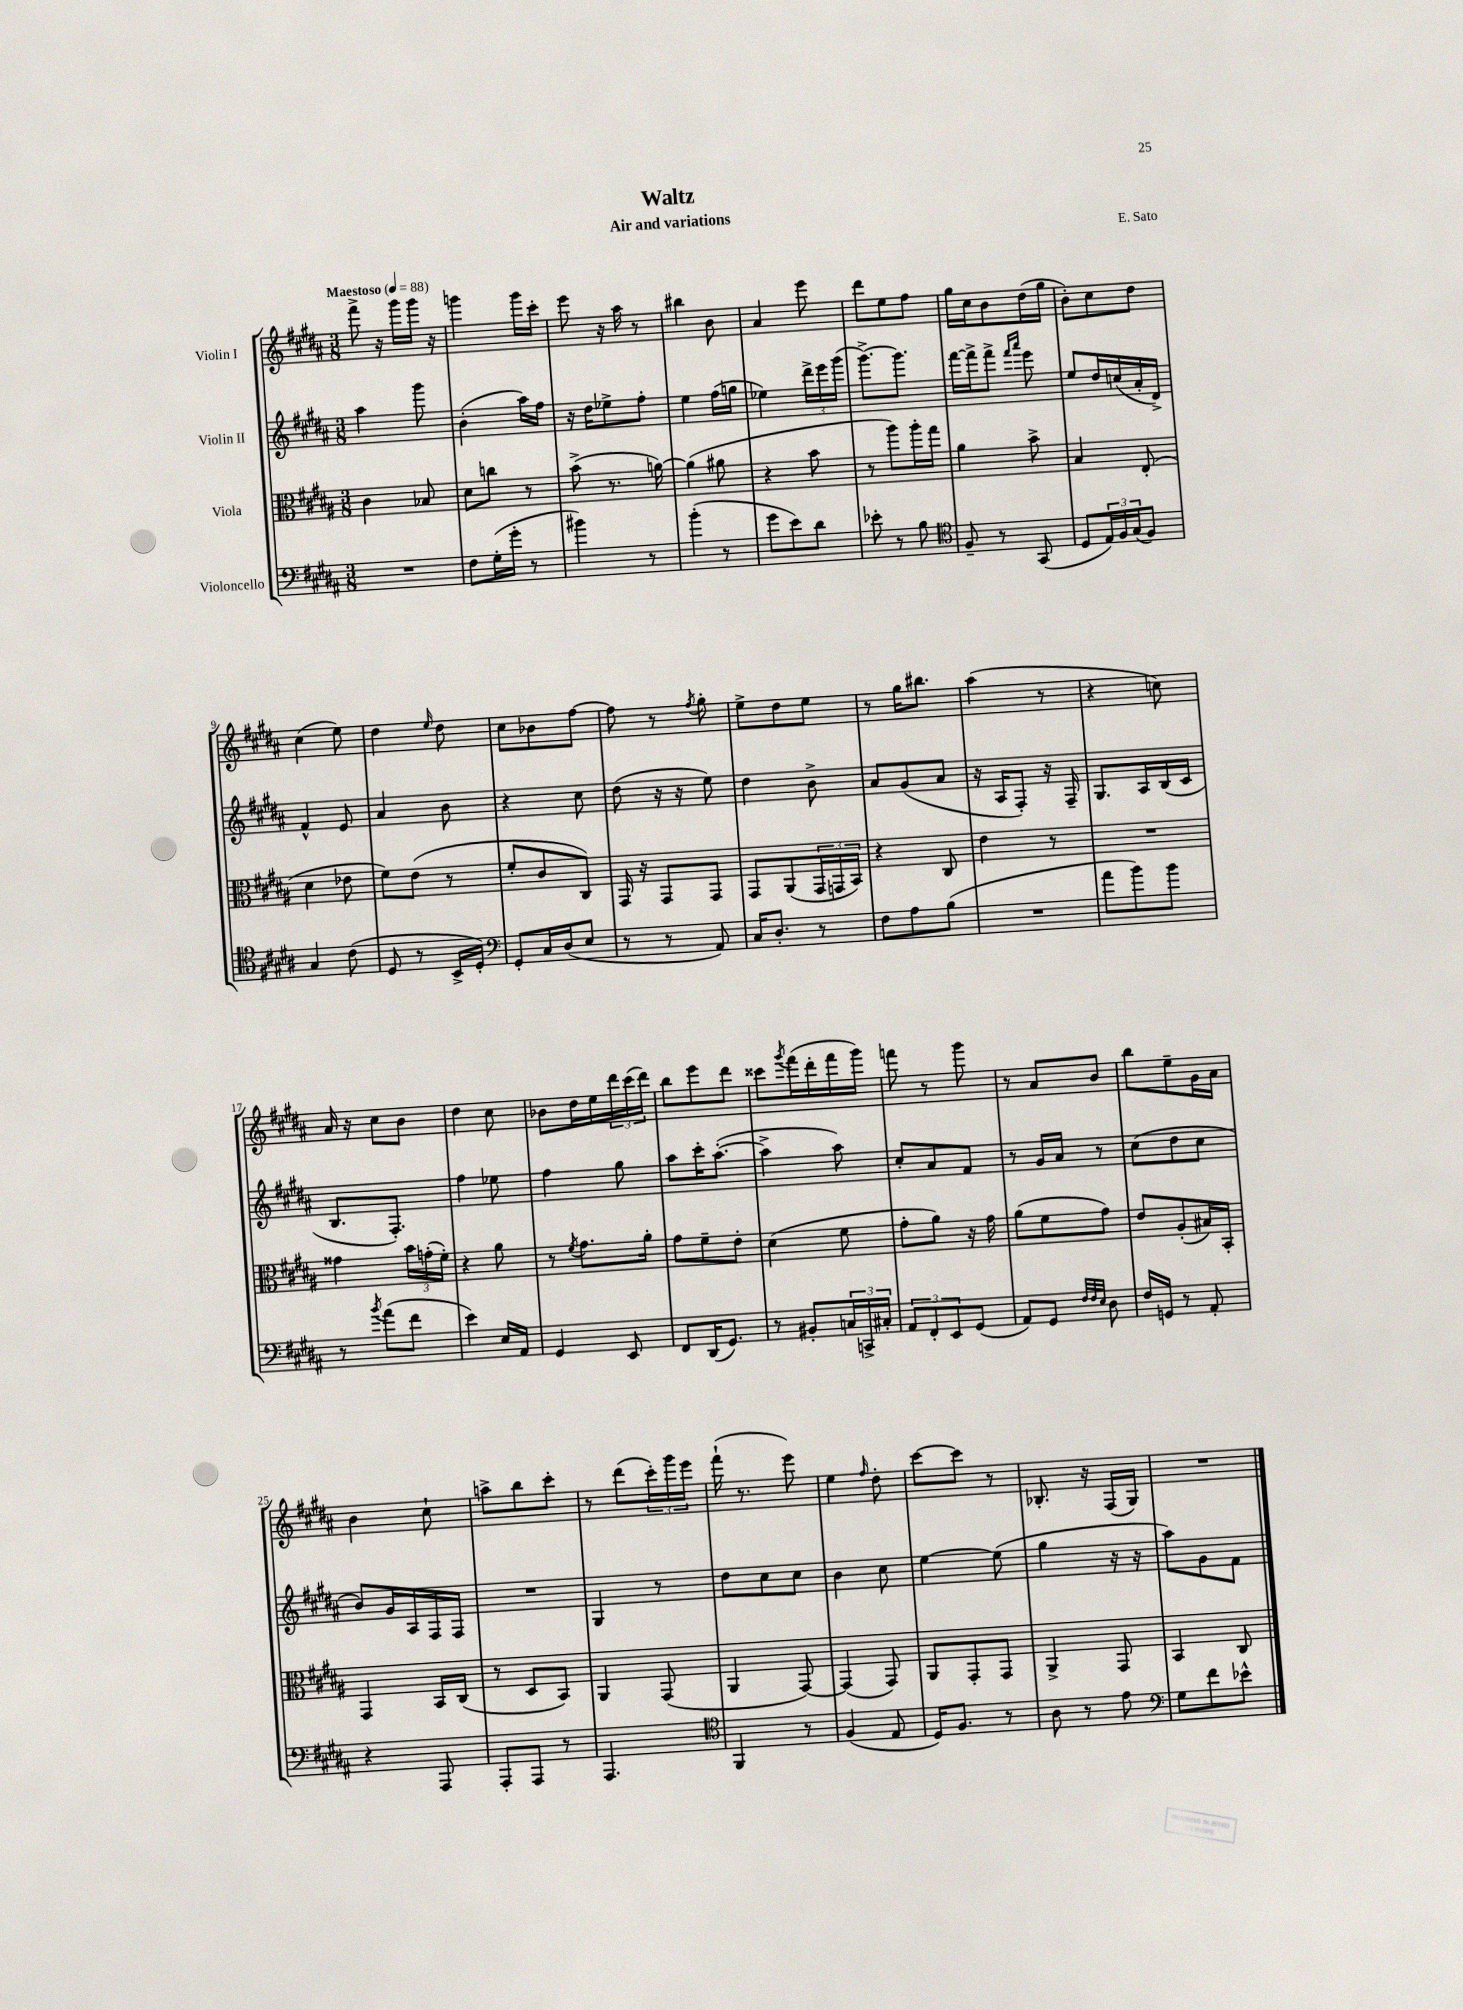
\header { title = "Waltz" composer = "E. Sato" subtitle = "Air and variations" }
<<
\new StaffGroup <<
\new Staff = "s0" \with { instrumentName = "Violin I" } {
    \clef treble \key b \major \numericTimeSignature \time 3/8 \tempo "Maestoso" 4 = 88
    fis'''8-> r16 gis'''16 gis'''16 r16 |
    g'''4 g'''16 cis'''16-. |
    e'''8 r16 ais''16 r8 |
    bis''4 b'8 |
    ais'4 e'''8 |
    dis'''8 e''8 fis''8 |
    gis''16 cis''16 b'8 dis''16( gis''16 |
    b'8-.) cis''8 dis''8 |
    cis''4( e''8) |
    dis''4 \grace { e''16 } dis''8 |
    cis''8 bes'8 fis''8~ |
    fis''8 r8 \acciaccatura { fis''8 } gis''8-. |
    e''8-> dis''8 e''8 |
    r8 gis''16 bis''8. |
    ais''4( r8 |
    r4 c''8) |
    ais'16 r16 cis''8 b'8 |
    dis''4 cis''8 |
    bes'8 dis''16 e''16 \tuplet 3/2 { dis'''16 cis'''16( dis'''16) } |
    b''8 e'''8 dis'''8 |
    cisis'''8 \acciaccatura { gis'''8 } fis'''16( dis'''16-. fis'''16 gis'''16) |
    f'''8 r8 gis'''8 |
    r8 ais'8 b'8 |
    b''8 e''8-- gis'16 ais'16 |
    b'4 cis''8-! |
    a''8-> b''8 cis'''8-. |
    r8 dis'''8( \tuplet 3/2 { cis'''16-.) gis'''16 e'''16 } |
    fis'''16-!( r8. e'''8) |
    e''4 \grace { fis''16 } dis''8-. |
    cis'''8~ cis'''8 r8 |
    bes8.-. r16 fis16( gis16) |
    R4. \bar "|." |
}
\new Staff = "s1" \with { instrumentName = "Violin II" } {
    \clef treble \key b \major \numericTimeSignature \time 3/8
    ais''4 gis'''8 |
    b'4-.( ais''16) fis''16 |
    r16 dis''16 ees''8-> fis''8-. |
    e''4 fis''16( g''16 |
    ees''4) \tuplet 3/2 { dis'''16-> e'''16 gis'''16( } |
    gis'''8.~->) gis'''8. |
    fis'''16~ fis'''16-> fis'''8-> \grace { fis'''16 ais'''16 } e'''8 |
    e''8 dis''16 c''16( ais'16-. dis'16->) |
    fis'4-^ e'8 |
    ais'4 b'8 |
    r4 cis''8 |
    dis''8( r16 r16 e''8) |
    dis''4 b'8-> |
    ais'8 gis'8( ais'8 |
    r16 ais16 fis8-.) r16 fis16-- |
    gis8. ais16 b16( cis'16 |
    b8. fis8.-.) |
    fis''4 ees''8 |
    fis''4 gis''8 |
    ais''8 cis'''16-. ais''8.~-.( |
    ais''4-> ais''8) |
    cis''8-. ais'8 fis'8 |
    r8 gis'16 ais'16 r8 |
    cis''8( dis''8 cis''8 |
    b'8) gis'16 ais16 fis16 fis16 |
    R4. |
    gis4 r8 |
    dis''8 cis''8 cis''8 |
    b'4 cis''8 |
    e''4~ e''8( |
    gis''4 r16 r16 |
    ais''8) gis'8 fis'8 \bar "|." |
}
\new Staff = "s2" \with { instrumentName = "Viola" } {
    \clef alto \key b \major \numericTimeSignature \time 3/8
    cis'4 bes8 |
    dis'8 c''8 r8 |
    b'8->( r8. a'16~) |
    a'4( ais'8 |
    r4 b'8 |
    r8 ais''8) ais''16-. gis''16 |
    ais'4 b'8-> |
    b4 e8-.( |
    dis'4 ees'8 |
    fis'8) e'8( r8 |
    fis'8-. cis'8 cis8) |
    gis,16 r16 gis,8 gis,8 |
    gis,8 ais,8( \tuplet 3/2 { gis,16 g,16 b,16) } |
    r4 cis8 |
    e'4 r8 |
    R4. |
    gisis'4 \tuplet 3/2 { b'16 g'16-.( fis'16-.) } |
    r4 ais'8 |
    r8 \acciaccatura { fis'8 } gis'8. ais'16-. |
    gis'8 fis'8-- e'8-. |
    dis'4( fis'8 |
    gis'8-. ais'8) r16 gis'16 |
    ais'8( fis'8 gis'8) |
    e'8 ais8-.( bis16) b,16-. |
    gis,4 b,16 cis16( |
    r8 dis8 b,8) |
    ais,4 gis,8( |
    ais,4 gis,8~) |
    gis,4( gis,8) |
    ais,8 gis,8-. gis,8 |
    ais,4-> gis,8 |
    b,4 cis8 \bar "|." |
}
\new Staff = "s3" \with { instrumentName = "Violoncello" } {
    \clef bass \key b \major \numericTimeSignature \time 3/8
    R4. |
    fis8 gis16-.( gis'16-. r8 |
    bis'4) r8 |
    b'4-.( r8 |
    gis'8 e'8) dis'8 |
    ees'8-. r8 b8 |
    \clef tenor fis8-- r8 gis,8( |
    dis8 \tuplet 3/2 { e16) fis16 gis16( } fis8) |
    gis4 cis'8( |
    dis8 r8 b,16-> dis16-.) |
    \clef bass gis,8-. cis16 dis16( e8 |
    r8 r8 ais,8) |
    cis16 dis8.-. r8 |
    fis8 ais8 b8( |
    R4. |
    ais'8 b'8) b'8 |
    r8 \acciaccatura { b'8 } ais'8( fis'8 |
    e'4) e16 ais,16 |
    gis,4 e,8 |
    fis,8 dis,16( gis,8.) |
    r8 bis,8-. \tuplet 3/2 { c16 c,16-> cis16-. } |
    \tuplet 3/2 { ais,8 fis,8-. e,8 } gis,8( |
    ais,8) gis,8 \grace { fis32 fis32 e32 } dis8 |
    fis16 g,16 r8 ais,8-. |
    r4 ais,,8 |
    ais,,8-. ais,,8 r8 |
    ais,,4. |
    \clef tenor fis,4 r8 |
    fis4( e8 |
    dis16) fis8. r8 |
    ais8 r8 e'8 |
    \clef bass gis8 fis'8 ees'8-^ \bar "|." |
}
>>
>>
